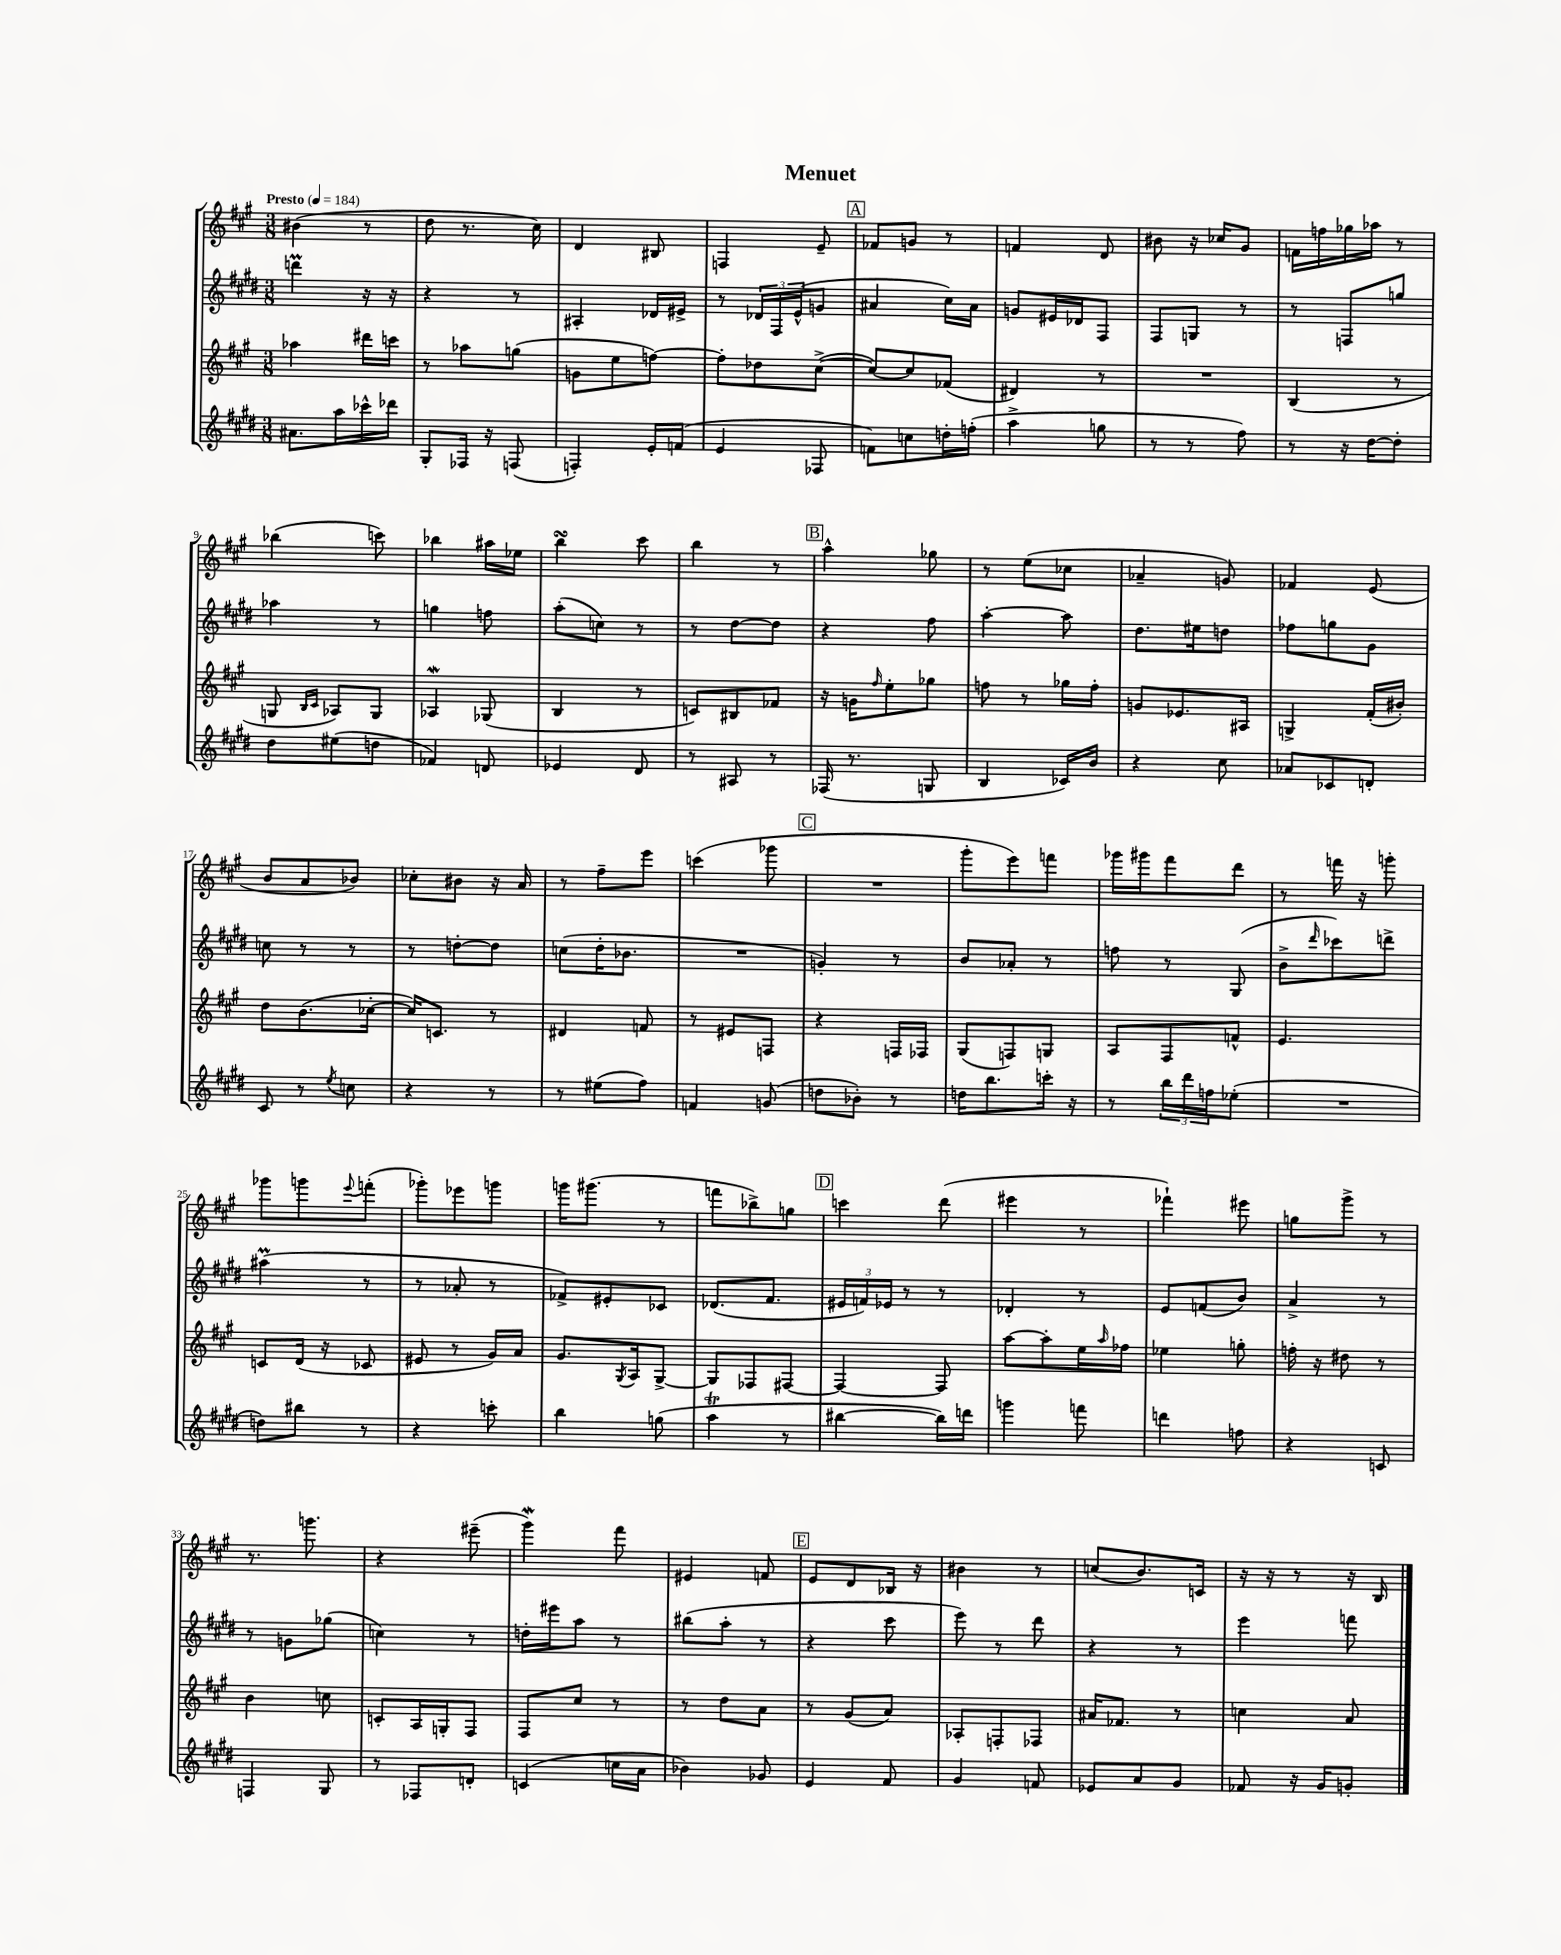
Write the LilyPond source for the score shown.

\header { title = "Menuet" }
<<
\new StaffGroup <<
\new Staff = "s0" {
    \clef treble \key a \major \numericTimeSignature \time 3/8 \tempo "Presto" 4 = 184
    bis'4( r8 |
    d''8 r8. cis''16) |
    d'4 bis8 |
    f4 e'8-- |
    \mark \markup { \box "A" } fes'8 g'8 r8 |
    f'4 d'8 |
    bis'8 r16 ces''16 gis'8 |
    f'16 f''16 ges''16 aes''16 r8 |
    bes''4( c'''8) |
    bes''4 ais''16 ees''16 |
    b''4\turn cis'''8 |
    b''4 r8 |
    \mark \markup { \box "B" } a''4-^ ges''8 |
    r8 e''8( ces''8 |
    aes'4-- g'8) |
    fes'4 e'8( |
    b'8 a'8 bes'8) |
    ces''8-. bis'8 r16 a'16 |
    r8 fis''8-- e'''8 |
    c'''4( ges'''8 |
    \mark \markup { \box "C" } R4. |
    gis'''8-. e'''8) f'''8 |
    ges'''16 gis'''16 fis'''8 d'''8 |
    r8 f'''16 r16 g'''8-. |
    ges'''8 g'''8 \appoggiatura { e'''8 } f'''8-.( |
    ges'''8-.) ees'''8 g'''8 |
    g'''16 gis'''8.( r8 |
    f'''8 bes''8->) g''8 |
    \mark \markup { \box "D" } c'''4 d'''8( |
    eis'''4 r8 |
    fes'''4-!) eis'''8 |
    g''8 gis'''8-> r8 |
    r8. g'''8. |
    r4 eis'''8--( |
    gis'''4\mordent) fis'''8 |
    eis'4 f'8 |
    \mark \markup { \box "E" } e'8 d'8 bes16 r16 |
    bis'4 r8 |
    c''8( b'8.) c'16 |
    r16 r16 r8 r16 b16 \bar "|." |
}
\new Staff = "s1" {
    \clef treble \key e \major \numericTimeSignature \time 3/8
    d'''4\prall r16 r16 |
    r4 r8 |
    ais4-. des'16 eis'16-> |
    r8 \tuplet 3/2 { des'16 fis16 e'16-^( } g'8 |
    \mark \markup { \box "A" } ais'4 cis''16) ais'16 |
    g'8 eis'16 des'16 fis8 |
    fis8 g8 r8 |
    r8 f8 g''8 |
    aes''4 r8 |
    g''4 f''8 |
    a''8-.( c''8) r8 |
    r8 dis''8~ dis''8 |
    \mark \markup { \box "B" } r4 fis''8 |
    a''4~-. a''8 |
    dis''8. eis''16 d''8 |
    fes''8 g''8 gis'8 |
    c''8 r8 r8 |
    r8 d''8~-. d''8 |
    c''8( dis''16-. bes'8. |
    R4. |
    \mark \markup { \box "C" } g'4-.) r8 |
    b'8 aes'8-. r8 |
    f''8 r8 gis8( |
    b'8-> \grace { dis'''16 } ces'''8) d'''8-> |
    ais''4\prall( r8 |
    r8 aes'8-. r8 |
    fes'8->) eis'8-. ces'8 |
    des'8.( fis'8. |
    \mark \markup { \box "D" } \tuplet 3/2 { eis'16 f'16) ees'16 } r8 r8 |
    des'4-. r8 |
    e'8 f'8( b'8) |
    a'4-> r8 |
    r8 g'8 ges''8( |
    c''4) r8 |
    d''16-. eis'''16 a''8 r8 |
    bis''8( a''8-. r8 |
    \mark \markup { \box "E" } r4 cis'''8 |
    e'''8) r8 dis'''8 |
    r4 r8 |
    e'''4 f'''8 \bar "|." |
}
\new Staff = "s2" {
    \clef treble \key a \major \numericTimeSignature \time 3/8
    aes''4 dis'''16 c'''16 |
    r8 aes''8 g''8( |
    g'8 e''8 f''8~) |
    f''8-. des''8 cis''8~->( |
    \mark \markup { \box "A" } cis''8~) cis''8 fes'8( |
    dis'4) r8 |
    R4. |
    b4( r8 |
    g8 \grace { b16 cis'16 } aes8) g8 |
    aes4\mordent ges8( |
    b4 r8 |
    c'8) bis8 fes'8 |
    \mark \markup { \box "B" } r16 g'16 \grace { fis''16 } e''8-. ges''8 |
    f''8 r8 ges''16 f''16-. |
    g'8 ees'8. ais16 |
    g4-> fis'16-.( bis'16-.) |
    d''8 b'8.( ces''16~-. |
    ces''16) c'8. r8 |
    dis'4 f'8 |
    r8 eis'8 f8 |
    \mark \markup { \box "C" } r4 f16 fes16 |
    gis8( f8) g8 |
    a8 fis8 f'8-^ |
    e'4. |
    c'8 d'16( r16 ces'8 |
    eis'8 r8 gis'16) a'16 |
    gis'8. \acciaccatura { gis8 } a16 gis8~-> |
    gis8 fes8 fis8~ |
    \mark \markup { \box "D" } fis4~ fis8 |
    a''8~ a''8-. e''16 \grace { a''16 } fes''16 |
    ees''4 g''8-. |
    f''16-. r16 dis''8 r8 |
    b'4 c''8 |
    c'8-. a16 g16-. fis8 |
    fis8 cis''8 r8 |
    r8 d''8 a'8 |
    \mark \markup { \box "E" } r8 gis'8( a'8) |
    aes8-. f8-. fes8 |
    ais'16 fes'8. r8 |
    c''4 a'8 \bar "|." |
}
\new Staff = "s3" {
    \clef treble \key e \major \numericTimeSignature \time 3/8
    ais'8. a''16 ces'''16-^ des'''16 |
    gis8-. fes16 r16 f8( |
    f4-.) e'16-. f'16( |
    e'4 fes8 |
    \mark \markup { \box "A" } f'8) c''8 d''16-. f''16-.( |
    a''4-> g''8 |
    r8 r8 fis''8) |
    r8 r16 dis''16~ dis''8-. |
    dis''8 eis''8( d''8 |
    fes'4) d'8 |
    ees'4 dis'8 |
    r8 ais8 r8 |
    \mark \markup { \box "B" } fes16( r8. g8 |
    b4 ces'16) b'16 |
    r4 cis''8 |
    aes'8 ces'8 d'8-. |
    cis'8 r8 \acciaccatura { e''8 } c''8 |
    r4 r8 |
    r8 eis''8( fis''8) |
    f'4 g'8( |
    \mark \markup { \box "C" } d''8 bes'8-.) r8 |
    d''16 b''8. c'''16-. r16 |
    r8 \tuplet 3/2 { b''16 dis'''16 f''16 } ees''8-.( |
    R4. |
    d''8) bis''8 r8 |
    r4 c'''8-. |
    b''4 g''8( |
    a''4\trill r8 |
    \mark \markup { \box "D" } bis''4~ bis''16) d'''16 |
    g'''4 f'''8 |
    d'''4 f''8 |
    r4 c'8 |
    f4 gis8 |
    r8 fes8 d'8-. |
    c'4( c''16 a'16 |
    bes'4) ges'8 |
    \mark \markup { \box "E" } e'4 fis'8 |
    gis'4 f'8 |
    ees'8 a'8 gis'8 |
    fes'8 r16 gis'16 g'8-. \bar "|." |
}
>>
>>
